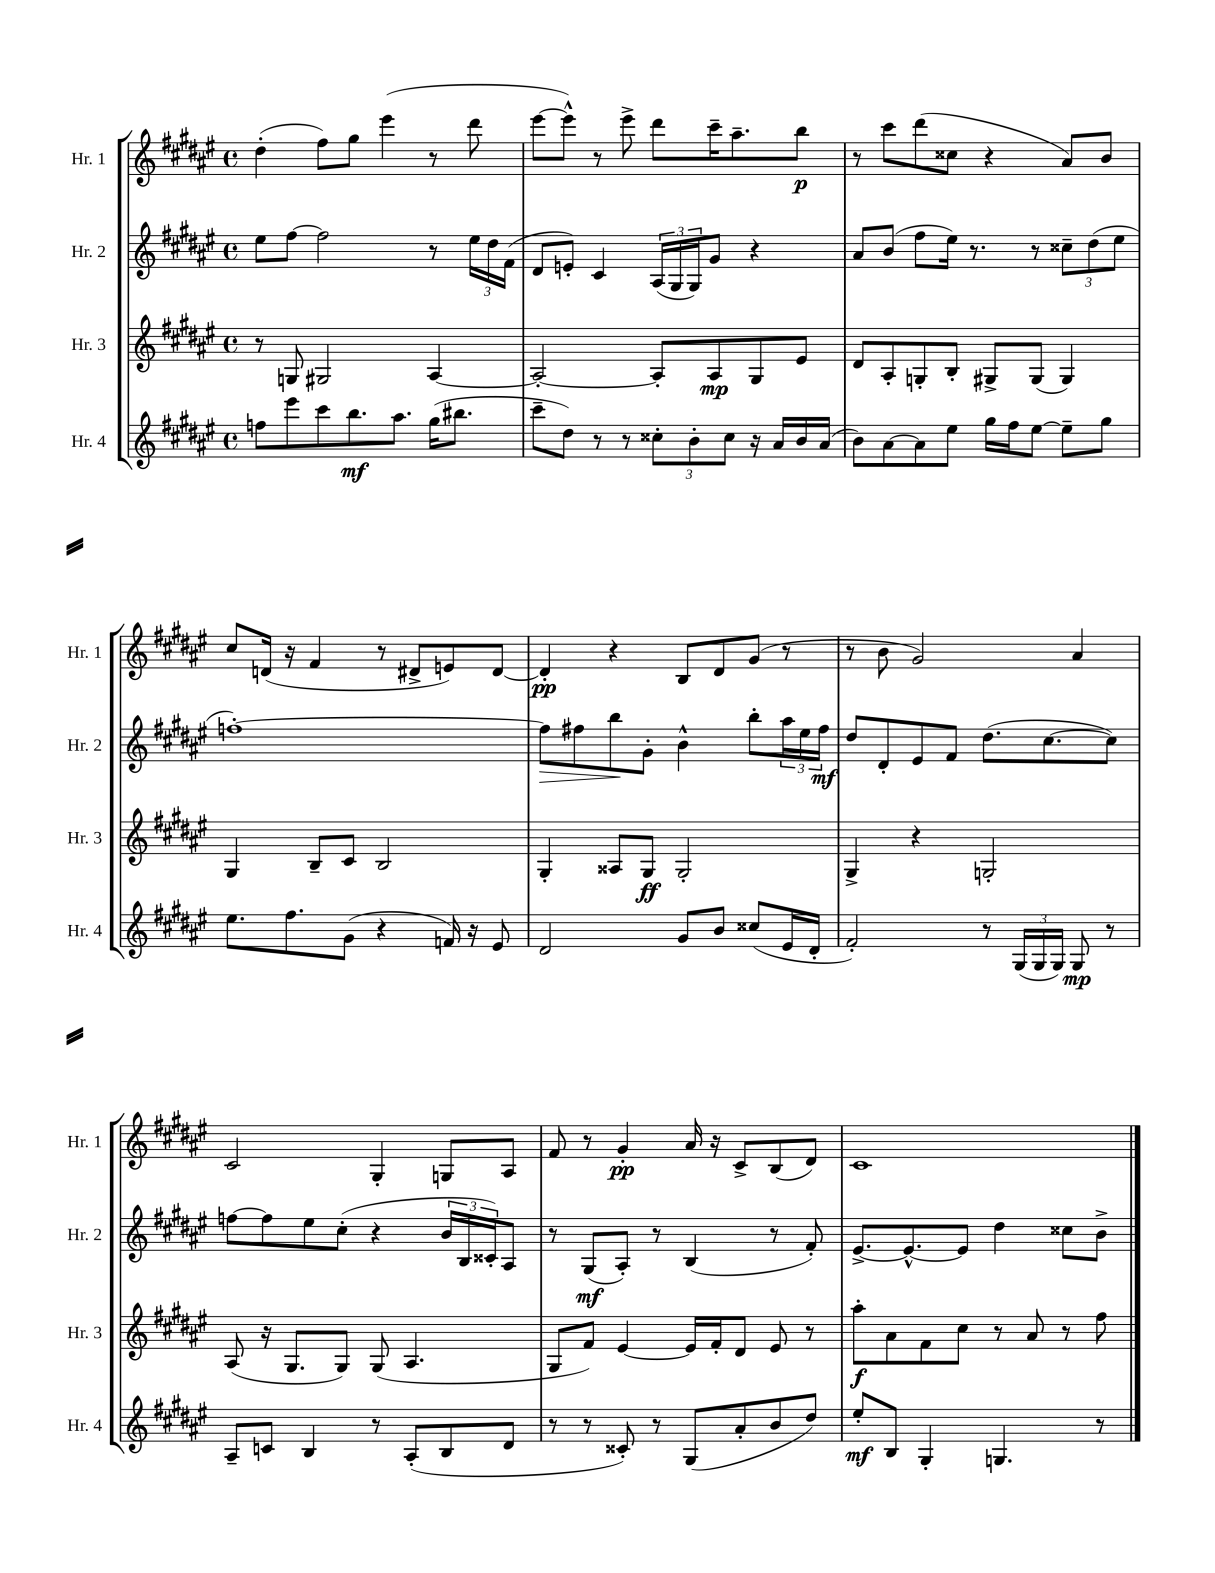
<<
\new StaffGroup <<
\new Staff = "s0" \with { instrumentName = "Hr. 1" shortInstrumentName = "Hr. 1" } {
    \clef treble \key fis \major \defaultTimeSignature \time 4/4
    dis''4-.( fis''8) gis''8 eis'''4( r8 dis'''8 |
    eis'''8~ eis'''8-^) r8 eis'''8-> dis'''8 cis'''16-- ais''8.-- b''8\p |
    r8 cis'''8 dis'''8( cisis''8 r4 ais'8) b'8 |
    cis''8 d'16( r16 fis'4 r8 dis'8-> e'8) dis'8~ |
    dis'4-.\pp r4 b8 dis'8 gis'8( r8 |
    r8 b'8 gis'2) ais'4 |
    cis'2 gis4-. g8 ais8 |
    fis'8 r8 gis'4-.\pp ais'16 r16 cis'8-> b8( dis'8) |
    cis'1 \bar "|." |
}
\new Staff = "s1" \with { instrumentName = "Hr. 2" shortInstrumentName = "Hr. 2" } {
    \clef treble \key fis \major \defaultTimeSignature \time 4/4
    eis''8 fis''8~ fis''2 r8 \tuplet 3/2 { eis''16 dis''16 fis'16( } |
    dis'8 e'8-.) cis'4 \tuplet 3/2 { ais16( gis16 gis16) } gis'8 r4 |
    ais'8 b'8( fis''8 eis''16) r8. r8 \tuplet 3/2 { cisis''8-- dis''8( eis''8 } |
    f''1~-.) |
    f''8\> fis''8 b''8\! gis'8-. b'4-^ b''8-. \tuplet 3/2 { ais''16 eis''16 fis''16\mf } |
    dis''8 dis'8-. eis'8 fis'8 dis''8.( cis''8.~ cis''8) |
    f''8~ f''8 eis''8 cis''8-.( r4 \tuplet 3/2 { b'16 b16 cisis'16-.) } ais8 |
    r8 gis8\mf( ais8-.) r8 b4( r8 fis'8-.) |
    eis'8.~-> eis'8.~-^ eis'8 dis''4 cisis''8 b'8-> \bar "|." |
}
\new Staff = "s2" \with { instrumentName = "Hr. 3" shortInstrumentName = "Hr. 3" } {
    \clef treble \key fis \major \defaultTimeSignature \time 4/4
    r8 g8 gis2 ais4~ |
    ais2~-. ais8-. ais8\mp gis8 eis'8 |
    dis'8 ais8-. g8-. b8-. gis8-> gis8( gis4) |
    gis4 b8-- cis'8 b2 |
    gis4-. aisis8 gis8\ff gis2-. |
    gis4-> r4 g2-. |
    ais8( r16 gis8. gis8) gis8( ais4. |
    gis8 fis'8) eis'4~ eis'16 fis'16-. dis'8 eis'8 r8 |
    ais''8-.\f ais'8 fis'8 cis''8 r8 ais'8 r8 fis''8 \bar "|." |
}
\new Staff = "s3" \with { instrumentName = "Hr. 4" shortInstrumentName = "Hr. 4" } {
    \clef treble \key fis \major \defaultTimeSignature \time 4/4
    f''8 eis'''8 cis'''8 b''8.\mf ais''8. gis''16( bis''8. |
    cis'''8-- dis''8) r8 r8 \tuplet 3/2 { cisis''8-. b'8-. cisis''8 } r16 ais'16 b'16 ais'16( |
    b'8) ais'8~ ais'8 eis''8 gis''16 fis''16 eis''8~ eis''8-- gis''8 |
    eis''8. fis''8. gis'8( r4 f'16) r16 eis'8 |
    dis'2 gis'8 b'8 cisis''8( eis'16 dis'16-. |
    fis'2-.) r8 \tuplet 3/2 { gis16( gis16 gis16) } gis8\mp r8 |
    ais8-- c'8 b4 r8 ais8-.( b8 dis'8 |
    r8 r8 cisis'8-.) r8 gis8( ais'8-. b'8 dis''8) |
    eis''8-.\mf b8 gis4-. g4. r8 \bar "|." |
}
>>
>>
\layout { \context { \Score \remove "Bar_number_engraver" } }
